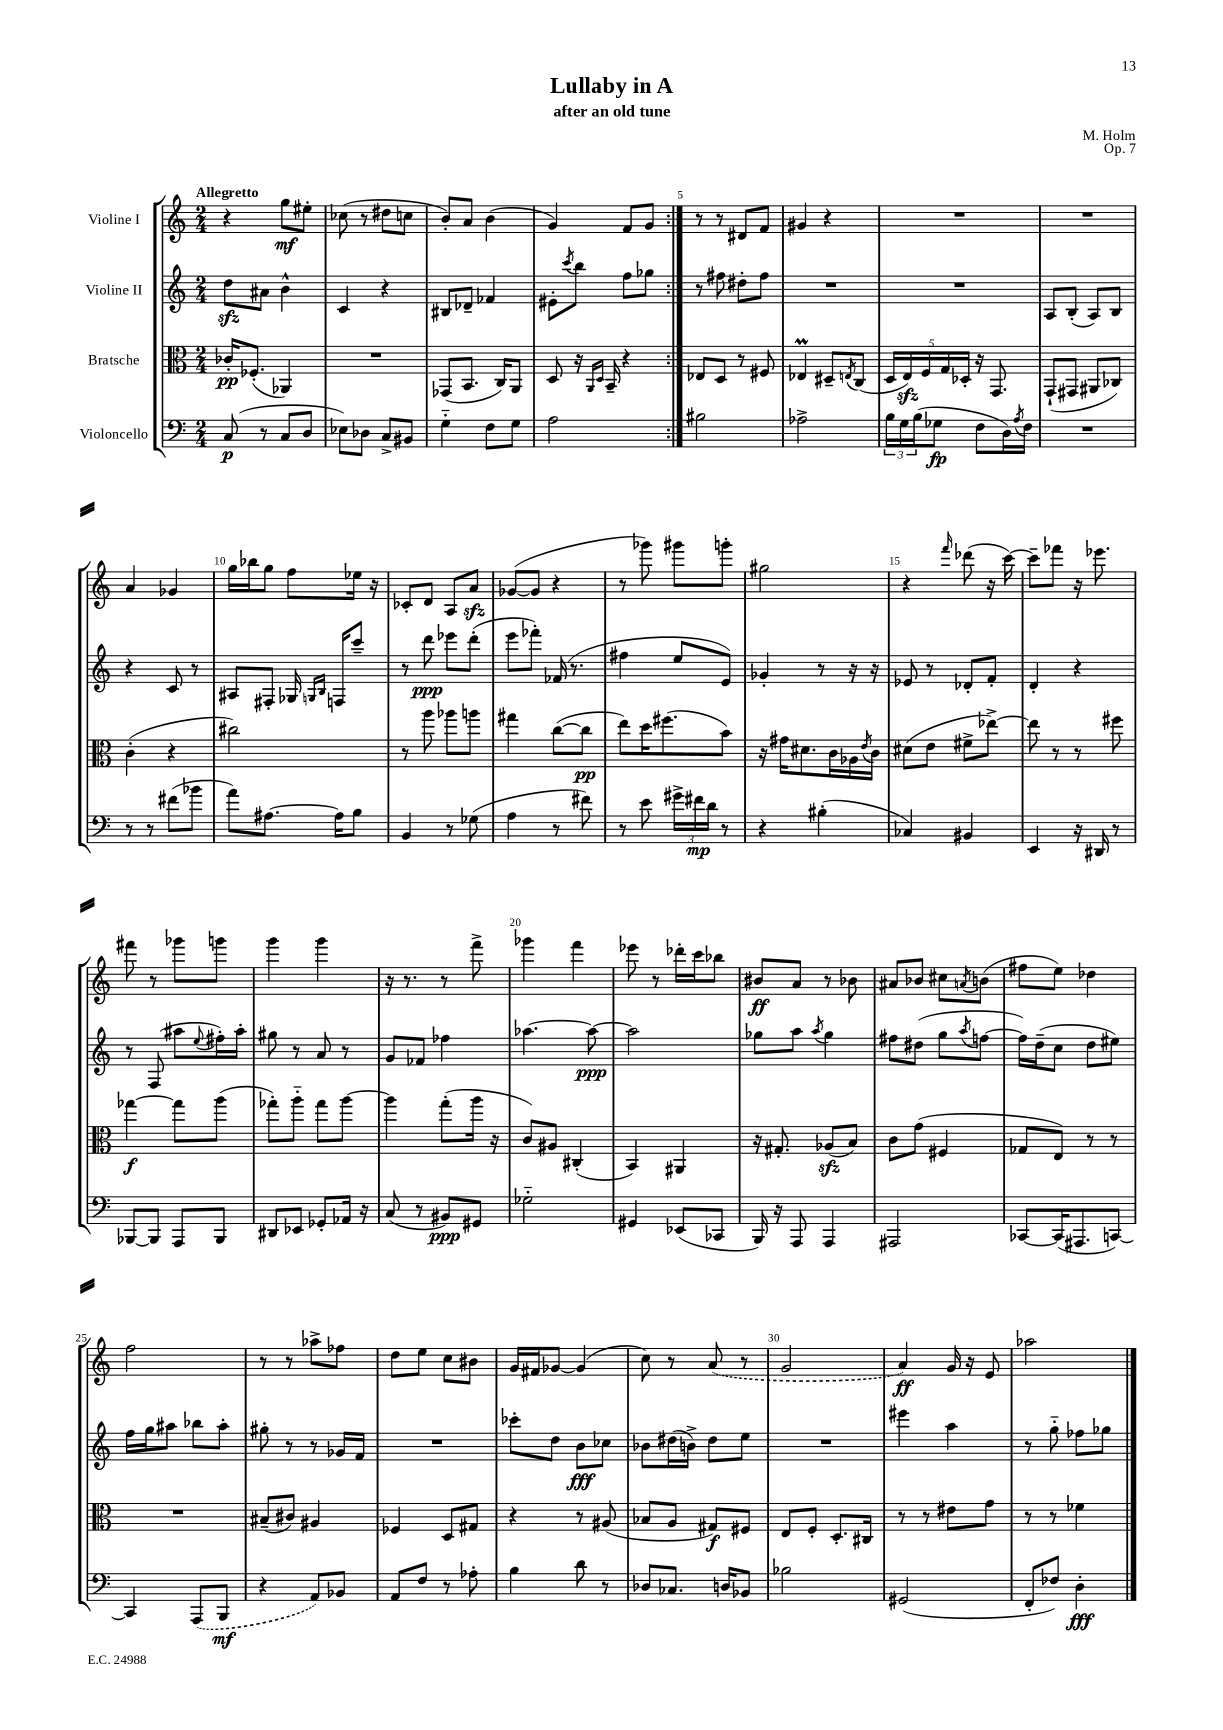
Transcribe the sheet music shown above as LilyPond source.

\header { title = "Lullaby in A" composer = "M. Holm" subtitle = "after an old tune" opus = "Op. 7" }
<<
\new StaffGroup <<
\new Staff = "s0" \with { instrumentName = "Violine I" } {
    \clef treble \key c \major \numericTimeSignature \time 2/4 \tempo "Allegretto"
    \repeat volta 2 { r4 g''8\mf eis''8-. |
    ces''8( r8 dis''8 c''8 |
    b'8-.) a'8 b'4( |
    g'4) f'8 g'8 | }
    r8 r8 dis'8 f'8 |
    gis'4 r4 |
    R2 |
    R2 |
    a'4 ges'4 |
    g''16 bes''16 g''8 f''8 ees''16 r16 |
    ces'8-. d'8 a8 a'8\sfz |
    ges'8~( ges'8 r4 |
    r8 ges'''8) gis'''8 g'''8-. |
    gis''2 |
    r4 \grace { f'''16 } des'''8( r16 c'''16~) |
    c'''8-- fes'''8 r16 ees'''8. |
    fis'''8 r8 ges'''8 g'''8 |
    g'''4 g'''4 |
    r16 r8. r8 f'''8-> |
    ges'''4 f'''4 |
    ees'''8 r8 des'''16-. c'''16 bes''8 |
    bis'8\ff a'8 r8 bes'8 |
    ais'8 bes'8 cis''8 \acciaccatura { a'8 } b'8( |
    fis''8 e''8) des''4 |
    f''2 |
    r8 r8 aes''8-> fes''8 |
    d''8 e''8 c''8 bis'8 |
    g'16 fis'16 ges'8~ ges'4( |
    c''8) r8 \once \slurDashed a'8( r8 |
    g'2 |
    a'4\ff) g'16 r16 e'8 |
    aes''2 \bar "|." |
}
\new Staff = "s1" \with { instrumentName = "Violine II" } {
    \clef treble \key c \major \numericTimeSignature \time 2/4
    \repeat volta 2 { d''8\sfz ais'8 b'4-^ |
    c'4 r4 |
    bis8 des'8-- fes'4 |
    eis'8-. \acciaccatura { c'''8 } b''8 f''8 ges''8 | }
    r8 fis''8 dis''8-. fis''8 |
    R2 |
    R2 |
    a8 b8-.( a8) b8 |
    r4 c'8 r8 |
    ais8 fis8-. ges16 \grace { g16 b16 } f16 c'''8-- |
    r8 d'''8\ppp ees'''8 d'''8-.( |
    e'''8 fes'''8-.) fes'16( r8. |
    fis''4 e''8 e'8) |
    ges'4-. r8 r16 r16 |
    ees'8 r8 des'8-. f'8-. |
    d'4-. r4 |
    r8 f8( ais''8 \appoggiatura { e''8 } fis''16-.) ais''16-. |
    gis''8 r8 a'8 r8 |
    g'8 fes'8 fes''4 |
    aes''4.~ aes''8~\ppp |
    aes''2 |
    ges''8 a''8 \acciaccatura { a''8 } ges''4 |
    fis''8 dis''8( g''8 \acciaccatura { a''8 } f''8~ |
    f''16) d''16--( c''8 d''8 eis''8) |
    f''16 g''16 ais''8 bes''8 ais''8-. |
    gis''8-. r8 r8 ges'16 f'16 |
    R2 |
    ces'''8-. d''8 b'8\fff ces''8 |
    bes'8 dis''16( b'16->) dis''8 e''8 |
    R2 |
    eis'''4 a''4 |
    r8 g''8-_ fes''8 ges''8 \bar "|." |
}
\new Staff = "s2" \with { instrumentName = "Bratsche" } {
    \clef alto \key c \major \numericTimeSignature \time 2/4
    \repeat volta 2 { ces'16-.\pp fes8.-.( aes,4) |
    R2 |
    ges,8( b,8. c16) a,8 |
    d8 r16 \grace { a,16 d16 } b,16-- r4 | }
    ees8 d8 r8 fis8 |
    ees4\prall dis8-- \acciaccatura { e8 } c8( |
    \tuplet 5/4 { d16 e16\sfz) f16 g16 des16-. } r16 g,8. |
    g,8-!( gis,8 ais,8 ces8) |
    c'4-.( r4 |
    cis''2) |
    r8 a''8 aes''8 a''8 |
    gis''4 c''8~( c''8\pp |
    e''8) d''16 fis''8.( b'8) |
    r16 gis'16 dis'8. c'16 aes16 \acciaccatura { e'8 } c'16 |
    dis'8( e'8 fis'8-> ees''8~->) |
    ees''8 r8 r8 fis''8 |
    ges''4~\f ges''8 a''8( |
    ges''8-.) a''8-_ ges''8 a''8~ |
    a''4 g''8-.( a''16 r16 |
    c'8) ais8 cis4-.( |
    b,4) ais,4 |
    r16 gis8.-. aes8\sfz( b8) |
    c'8 g'8( fis4 |
    ges8 e8) r8 r8 |
    R2 |
    bis8--( cis'8) ais4 |
    fes4 d8 gis8 |
    r4 r8 ais8( |
    bes8 a8 gis8\f) fis8 |
    e8 f8-. d8.-. cis16 |
    r8 r8 eis'8 g'8 |
    r8 r8 fes'4 \bar "|." |
}
\new Staff = "s3" \with { instrumentName = "Violoncello" } {
    \clef bass \key c \major \numericTimeSignature \time 2/4
    \repeat volta 2 { c8\p( r8 c8 d8 |
    ees8) des8 c8-> bis,8 |
    g4-_ f8 g8 |
    a2 | }
    bis2 |
    aes2-> |
    \tuplet 3/2 { b16 g16 b16( } ges8\fp f8 d16) \acciaccatura { a8 } f16 |
    R2 |
    r8 r8 fis'8( bes'8 |
    a'8) ais8.~ ais16 b8 |
    b,4 r8 ges8( |
    a4 r8 fis'8) |
    r8 e'8 \tuplet 3/2 { gis'16-> fis'16\mp d'16 } r8 |
    r4 bis4-.( |
    ces4) bis,4 |
    e,4 r16 dis,16 r8 |
    bes,,8~ bes,,8 a,,8 bes,,8 |
    dis,8 ees,8 ges,8-. aes,16 r16 |
    c8( r8 bis,8\ppp) gis,8 |
    ges2-_ |
    gis,4 ees,8( ces,8 |
    b,,16) r16 a,,8 a,,4 |
    ais,,2 |
    ces,8~ ces,16( ais,,8. c,8~) |
    c,4 \once \slurDashed a,,8( b,,8\mf |
    r4 a,8) bes,8 |
    a,8 f8 r8 aes8-. |
    b4 d'8 r8 |
    des8 ces8. d16 bes,8 |
    bes2 |
    gis,2( |
    f,8-. fes8) d4-.\fff \bar "|." |
}
>>
>>
\layout { \context { \Score \override BarNumber.break-visibility = ##(#f #t #t) barNumberVisibility = #(every-nth-bar-number-visible 5) } }
